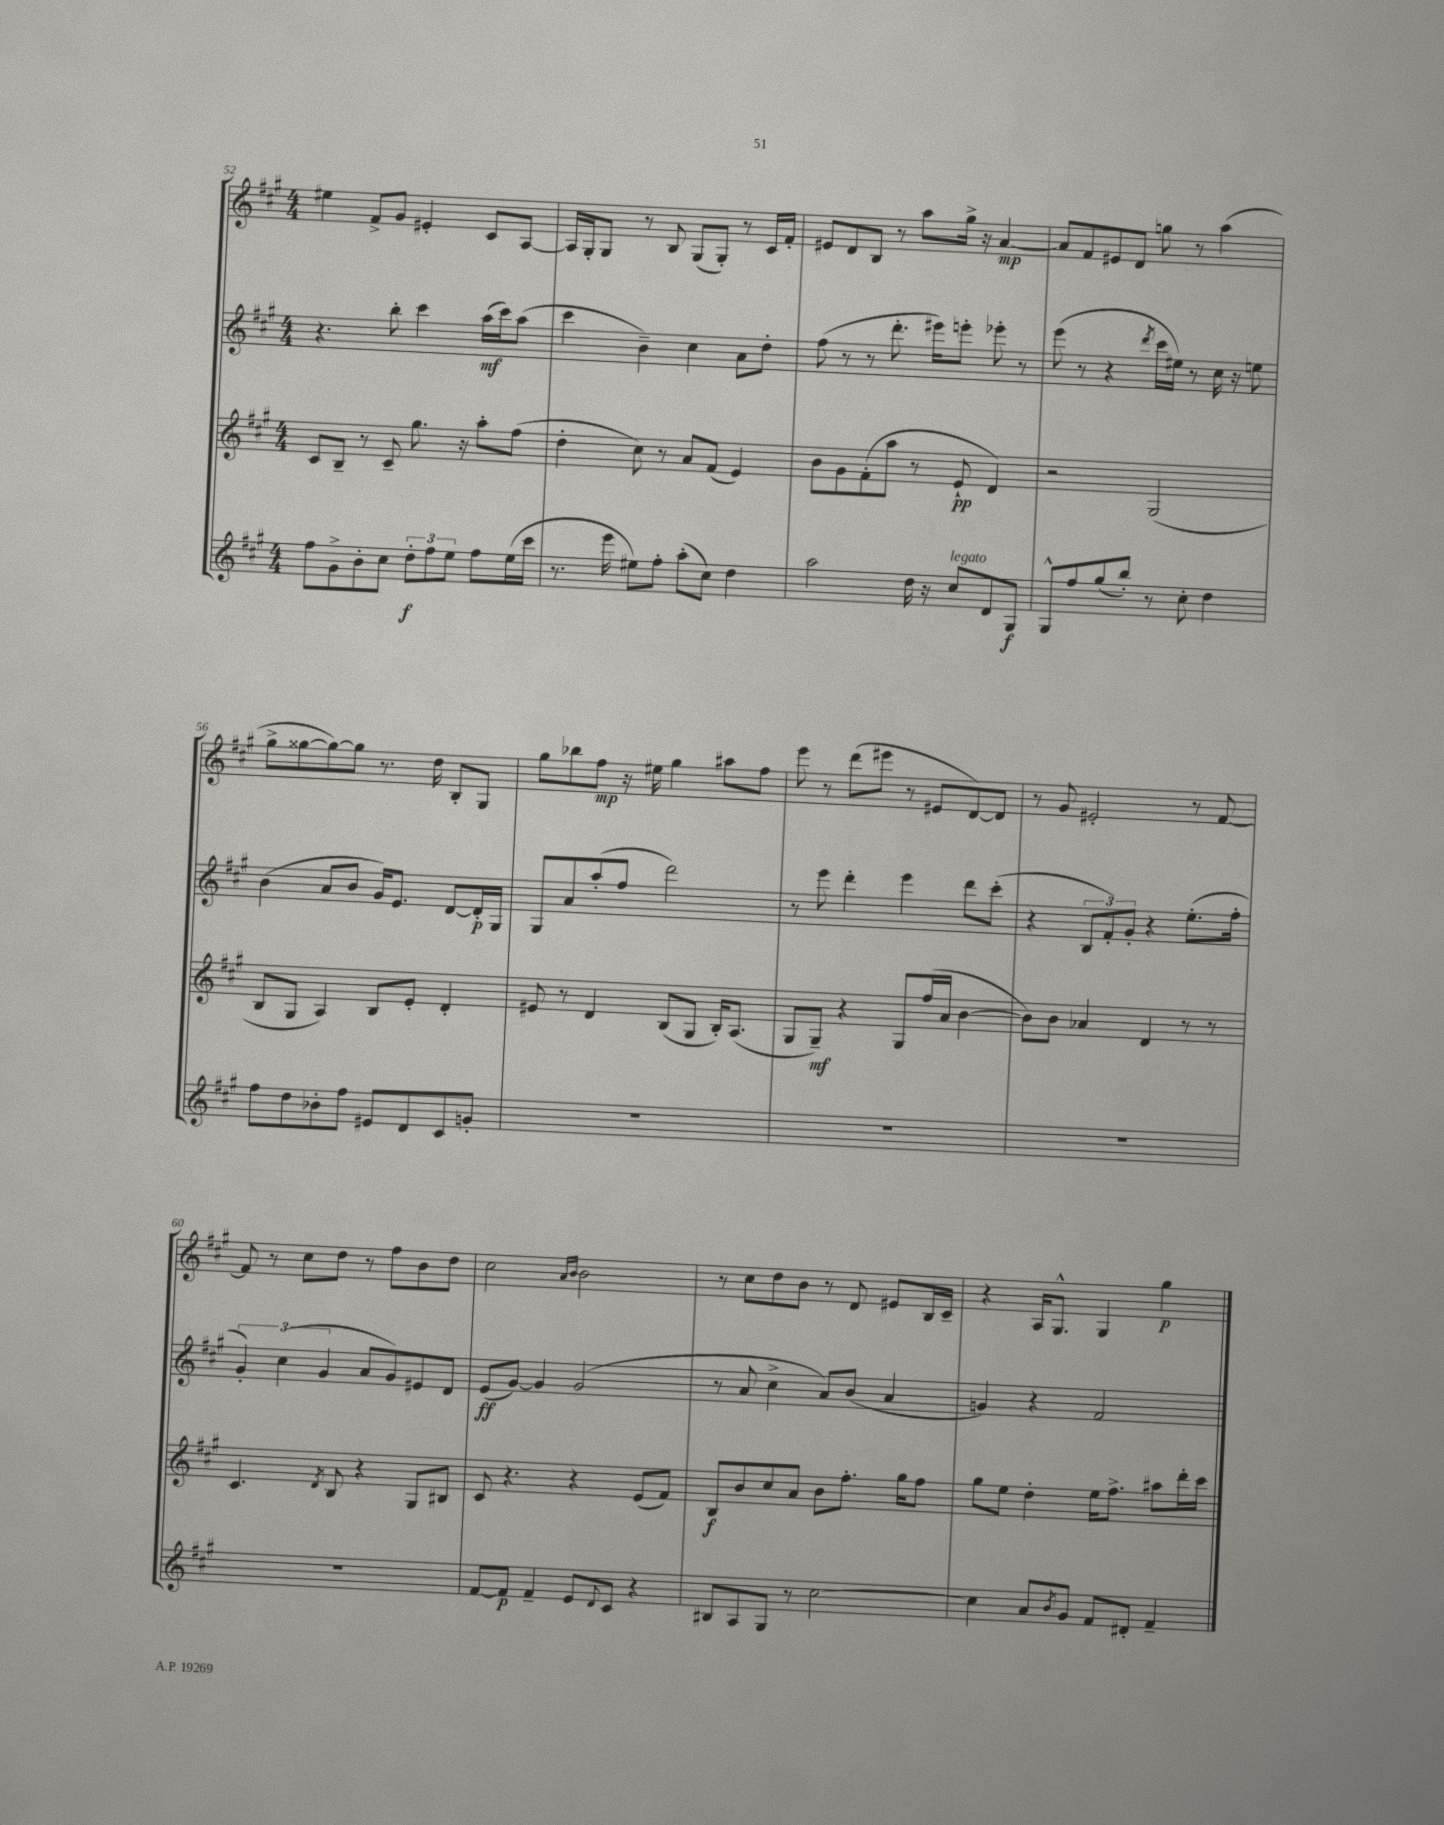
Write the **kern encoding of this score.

**kern	**kern	**kern	**kern
*staff4	*staff3	*staff2	*staff1
*clefG2	*clefG2	*clefG2	*clefG2
*k[f#c#g#]	*k[f#c#g#]	*k[f#c#g#]	*k[f#c#g#]
*M4/4	*M4/4	*M4/4	*M4/4
8ff#	8c#	4.r	4ee#
8g#^	8B~	.	.
8b'	8r	.	8f#^
8cc#	8c#~	8bb'	8g#
12dd'	8.gg#	4ccc#	4e#'
12ff#	.	.	.
12ee	.	.	.
.	16r	.	.
8ff#	8aa'	(16aa	8c#
.	.	16ccc#)	.
(16ee	(8ff#	(8aa	[8A
16ccc#	.	.	.
=	=	=	=
8.r	4dd'	4ccc#	16A]
.	.	.	16G#'
.	.	.	8G#
16eee	.	.	.
8ee#)	8cc#)	4b~)	8r
8ff#'	8r	.	8B
(8aa'	8a	4cc#	(8G#
8cc#)	(8f#	.	8G#')
4dd	4e)	8a	8r
.	.	8dd'	16c#
.	.	.	16f#'
=	=	=	=
2aa	8b	(8ff#	8e#
.	8g#	8r	8d
.	(8f#'	8r	8B
.	8aa	8.ddd'	8r
16dd	8r	.	8aa
16r	.	16eee#)	.
8cc#	8e`	8eee'	16gg#^
.	.	.	16r
8d	4d)	8eee-'	[4a
8G#	.	8r	.
=	=	=	=
8G#^^	2r	(8eee	8a]
8ff#	.	8r	8f#
(8gg#	.	4r	8e#
8bb')	.	.	8d
.	.	8qddd	.
8r	(2G#	16ccc#	8gg
.	.	16ee#)	.
8cc#'	.	8r	8r
4dd	.	16cc#	(4aa
.	.	16r	.
.	.	8ee	.
=	=	=	=
8ff#	8B	(4b	8gg#^
8dd	8G#	.	[8gg##
8b-'	4A)	8a	8gg##_)
8ff#	.	8b	8gg##]
8e#	8B	16g#)	8.r
.	.	8.e	.
8d	8e'	.	.
.	.	.	16dd
8c#	4d'	[8d	8B'
8g'	.	16d']	8G#
.	.	16G#	.
=	=	=	=
1r	8e#	8G#	8gg#
.	8r	8a	8bb-
.	4d	(8aa'	8ff#
.	.	8ff#	16r
.	.	.	16ee#
.	(8B	2ddd)	4gg#
.	8G#	.	.
.	16B')	.	8aa#
.	(8.A	.	.
.	.	.	8ff#
=	=	=	=
1r	8G#	8r	8eee
.	8G#~)	8eee	8r
.	4r	4ddd'	(8ddd
.	.	.	8eee#
.	8G#	4eee	8r
.	(16ff#	.	8e#
.	16a	.	.
.	[4b	8ddd	[8d)
.	.	(8ccc#'	8d]
=	=	=	=
1r	8b])	4r	8r
.	8b	.	8g#
.	4a-	12B	2e#'
.	.	12f#')	.
.	.	12g#'	.
.	4d	4r	.
.	8r	(8.ee'	8r
.	8r	.	[8f#
.	.	16ff#'	.
=	=	=	=
1r	4.c#	6g#')	8f#]
.	.	.	8r
.	.	(6cc#	.
.	.	.	8cc#
.	.	6g#	.
.	8qd	.	.
.	8B	.	8dd
.	4r	8a	8r
.	.	8g#)	8ff#
.	8G#	8e#	8b
.	8B#	8d	8dd
=	=	=	=
[8f#	8c#	(8e	2cc#
8f#]	4.r	[8g#)	.
4f#~	.	4g#]	.
.	.	.	16qqa
.	.	.	16qqb
8e	4r	(2g#	2b
8qqd	.	.	.
8c#	.	.	.
4r	(8e	.	.
.	8f#)	.	.
=	=	=	=
8B#	8B	8r	8r
8A	8b	8a	8cc#
8G#	8cc#	4cc#^	8dd
8r	8a	.	8b
[2cc#	8b	8a)	8r
.	8.ff#'	(8b	8d
.	.	4a	8e#
.	16gg#	.	.
.	8ff#	.	16B
.	.	.	16c#~
=	=	=	=
4cc#]	8gg#	4g)	4r
.	8ee	.	.
8a	4dd'	4r	16A
.	.	.	8.G#^^
8qb	.	.	.
8g#	.	.	.
8f#	16ee	2f#	4G#
.	8.ff#^	.	.
8d#'	.	.	.
4f#~	8aa#	.	4gg#
.	16ddd'	.	.
.	16ccc#	.	.
==	==	==	==
*-	*-	*-	*-
